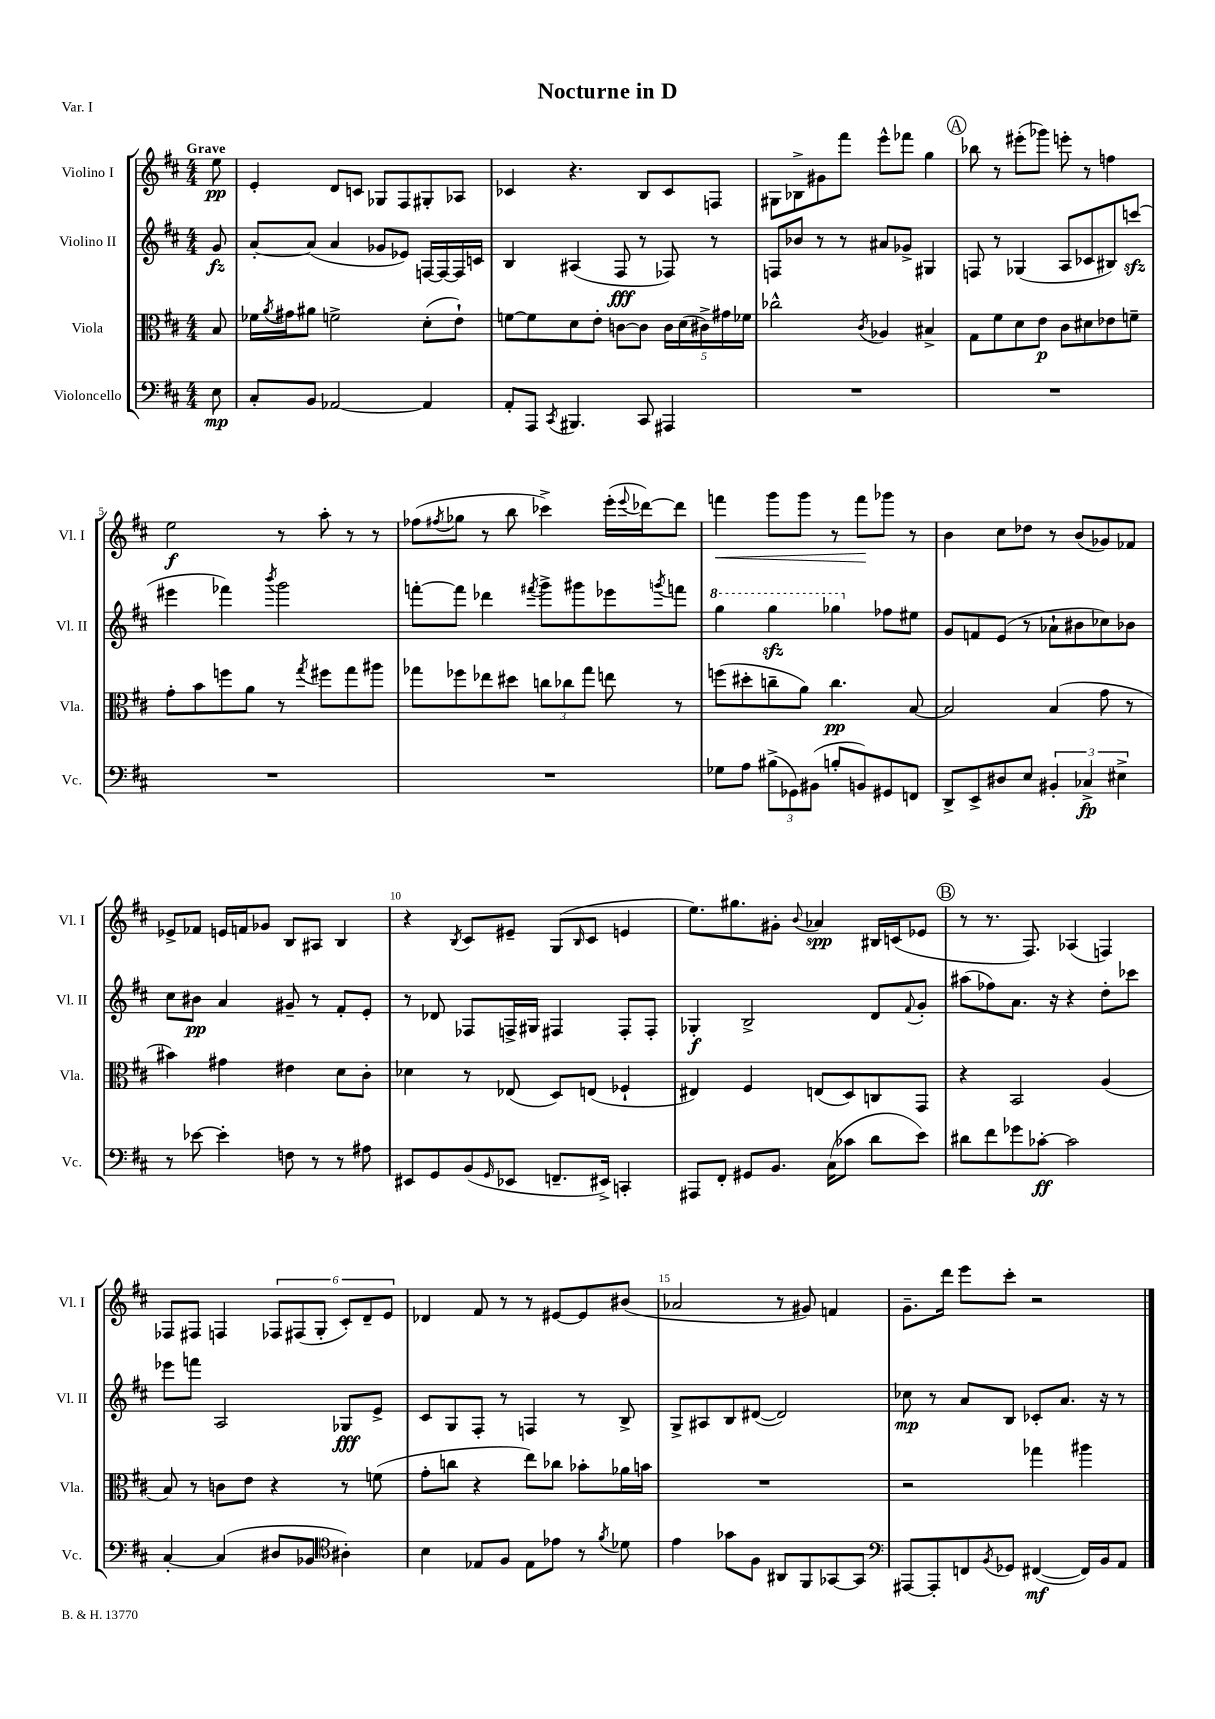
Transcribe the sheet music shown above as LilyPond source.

\header { title = "Nocturne in D" piece = "Var. I" }
<<
\new StaffGroup <<
\new Staff = "s0" \with { instrumentName = "Violino I" shortInstrumentName = "Vl. I" } {
    \clef treble \key d \major \numericTimeSignature \time 4/4 \partial 8 \tempo "Grave"
    e''8\pp |
    e'4-. d'8 c'8 ges8 fis8 gis8-. aes8 |
    ces'4 r4. b8 ces'8 f8 |
    gis8 bes8-> gis'8 fis'''8 e'''8-^ fes'''8 g''4 |
    \mark \markup { \circle "A" } bes''8 r8 eis'''8-.( ges'''8) e'''8-. r8 f''4 |
    e''2\f r8 a''8-. r8 r8 |
    fes''8( \acciaccatura { fis''8 } ges''8 r8 b''8 ces'''4->) e'''16-.( \appoggiatura { e'''8 } des'''16~) des'''8 |
    f'''4\< g'''8 g'''8 r8 f'''8\! ges'''8 r8 |
    b'4 cis''8 des''8 r8 b'8( ges'8) fes'8 |
    ees'8-> fes'8 e'16 f'16 ges'8 b8 ais8 b4 |
    r4 \acciaccatura { b8 } cis'8 eis'8-- g8( \grace { b16 } cis'8 e'4 |
    e''8.) gis''8. gis'8-. \appoggiatura { b'8 } aes'4\spp bis16 c'16( ees'8 |
    \mark \markup { \circle "B" } r8 r8. fis8.) aes4( f4) |
    fes8 fis8 f4 \tuplet 6/4 { fes8 fis8( g8-. cis'8-.) d'8-- e'8 } |
    des'4 fis'8 r8 r8 eis'8~ eis'8 bis'8( |
    aes'2 r8 gis'8) f'4 |
    g'8.-- d'''16 e'''8 cis'''8-. r2 \bar "|." |
}
\new Staff = "s1" \with { instrumentName = "Violino II" shortInstrumentName = "Vl. II" } {
    \clef treble \key d \major \numericTimeSignature \time 4/4 \partial 8
    g'8\fz |
    a'8~-. a'8( a'4 ges'8 ees'8) f16~ f16~ f16 c'16 |
    b4 ais4( fis8\fff r8 fes8) r8 |
    f8 bes'8 r8 r8 ais'8 ges'8-> gis4 |
    \mark \markup { \circle "A" } f8 r8 ges4( a8 ces'8 bis8) c'''8\sfz( |
    eis'''4 fes'''4) \acciaccatura { b'''8 } g'''2 |
    f'''8~-. f'''8 des'''4 \acciaccatura { fis'''8 } g'''8-> gis'''8 ees'''8 \acciaccatura { g'''8 } f'''8 |
    \ottava #1 g'''4 g'''4\sfz ges'''4 \ottava #0 fes''8 eis''8 |
    g'8 f'8 e'8( r8 aes'8-! bis'8 ces''8) bes'8 |
    cis''8 bis'8\pp a'4 gis'8-- r8 fis'8-. e'8-. |
    r8 des'8 fes8 f16-> gis16 fis4 fis8-. fis8-. |
    ges4-.\f b2-> d'8 \appoggiatura { fis'8 } g'8-. |
    \mark \markup { \circle "B" } ais''8( fes''8) a'8. r16 r4 d''8-. ces'''8 |
    ees'''8 f'''8 a2 ges8\fff e'8-> |
    cis'8 g8 fis8-. r8 f4 r8 b8-> |
    g8-> ais8 b8 dis'8~( dis'2) |
    ces''8\mp r8 a'8 b8 ces'8-. a'8. r16 r8 \bar "|." |
}
\new Staff = "s2" \with { instrumentName = "Viola" shortInstrumentName = "Vla." } {
    \clef alto \key d \major \numericTimeSignature \time 4/4 \partial 8
    b8 |
    fes'16 \acciaccatura { a'8 } gis'16 ais'8 f'2-> d'8-.( e'8-!) |
    f'8~ f'8 d'8 e'8-. c'8~ c'8 \tuplet 5/4 { c'16 d'16( cis'16->) gis'16 fes'16 } |
    ces''2-^ \acciaccatura { cis'8 } aes4 bis4-> |
    \mark \markup { \circle "A" } g8 fis'8 d'8 e'8\p cis'8 dis'8 ees'8 f'8-- |
    g'8-. b'8 f''8 a'8 r8 \acciaccatura { g''8 } fis''8 g''8 ais''8 |
    ges''8 fes''8 ees''8 dis''8 \tuplet 3/2 { c''8 ces''8 ges''8 } e''8 r8 |
    f''8( dis''8-. c''8-- a'8) c''4.\pp b8~ |
    b2 b4( g'8 r8 |
    bis'4) gis'4 eis'4 d'8 cis'8-. |
    des'4 r8 ees8( d8) e8( fes4-! |
    eis4) fis4 e8( d8) c8 g,8 |
    \mark \markup { \circle "B" } r4 b,2 a4( |
    b8) r8 c'8 e'8 r4 r8 f'8( |
    g'8-. c''8 r4 e''8) ces''8 bes'8-. aes'16 b'16 |
    R1 |
    r2 ges''4 ais''4 \bar "|." |
}
\new Staff = "s3" \with { instrumentName = "Violoncello" shortInstrumentName = "Vc." } {
    \clef bass \key d \major \numericTimeSignature \time 4/4 \partial 8
    e8\mp |
    cis8-. b,8 aes,2~ aes,4 |
    a,8-. a,,8 \acciaccatura { cis,8 } bis,,4. cis,8 ais,,4 |
    R1 |
    \mark \markup { \circle "A" } R1 |
    R1 |
    R1 |
    ges8 a8 \tuplet 3/2 { bis8->( ges,8) bis,8( } b8-. b,8) gis,8 f,8 |
    d,8-> e,8-> dis8 e8 \tuplet 3/2 { bis,4-. ces4->\fp eis4-> } |
    r8 ees'8~ ees'4-. f8 r8 r8 ais8 |
    eis,8 g,8 b,8( \grace { g,16 } ees,8 f,8.-- eis,16->) c,4-. |
    ais,,8 fis,8-. gis,8 b,8. cis16( ces'8 d'8 e'8) |
    \mark \markup { \circle "B" } dis'8 fis'8 ges'8 ces'8~-.\ff ces'2 |
    cis4~-. cis4( dis8 bes,8 \clef tenor ais4-.) |
    b4 ees8 fis8 ees8 ees'8 r8 \acciaccatura { fis'8 } des'8 |
    e'4 ges'8 fis8 ais,8 fis,8 ges,8~ ges,8 |
    \clef bass ais,,8~ ais,,8-. f,8 \acciaccatura { b,8 } ges,8 fis,4~\mf( fis,16) b,16 a,8 \bar "|." |
}
>>
>>
\layout { \context { \Score \override BarNumber.break-visibility = ##(#f #t #t) barNumberVisibility = #(every-nth-bar-number-visible 5) } }
